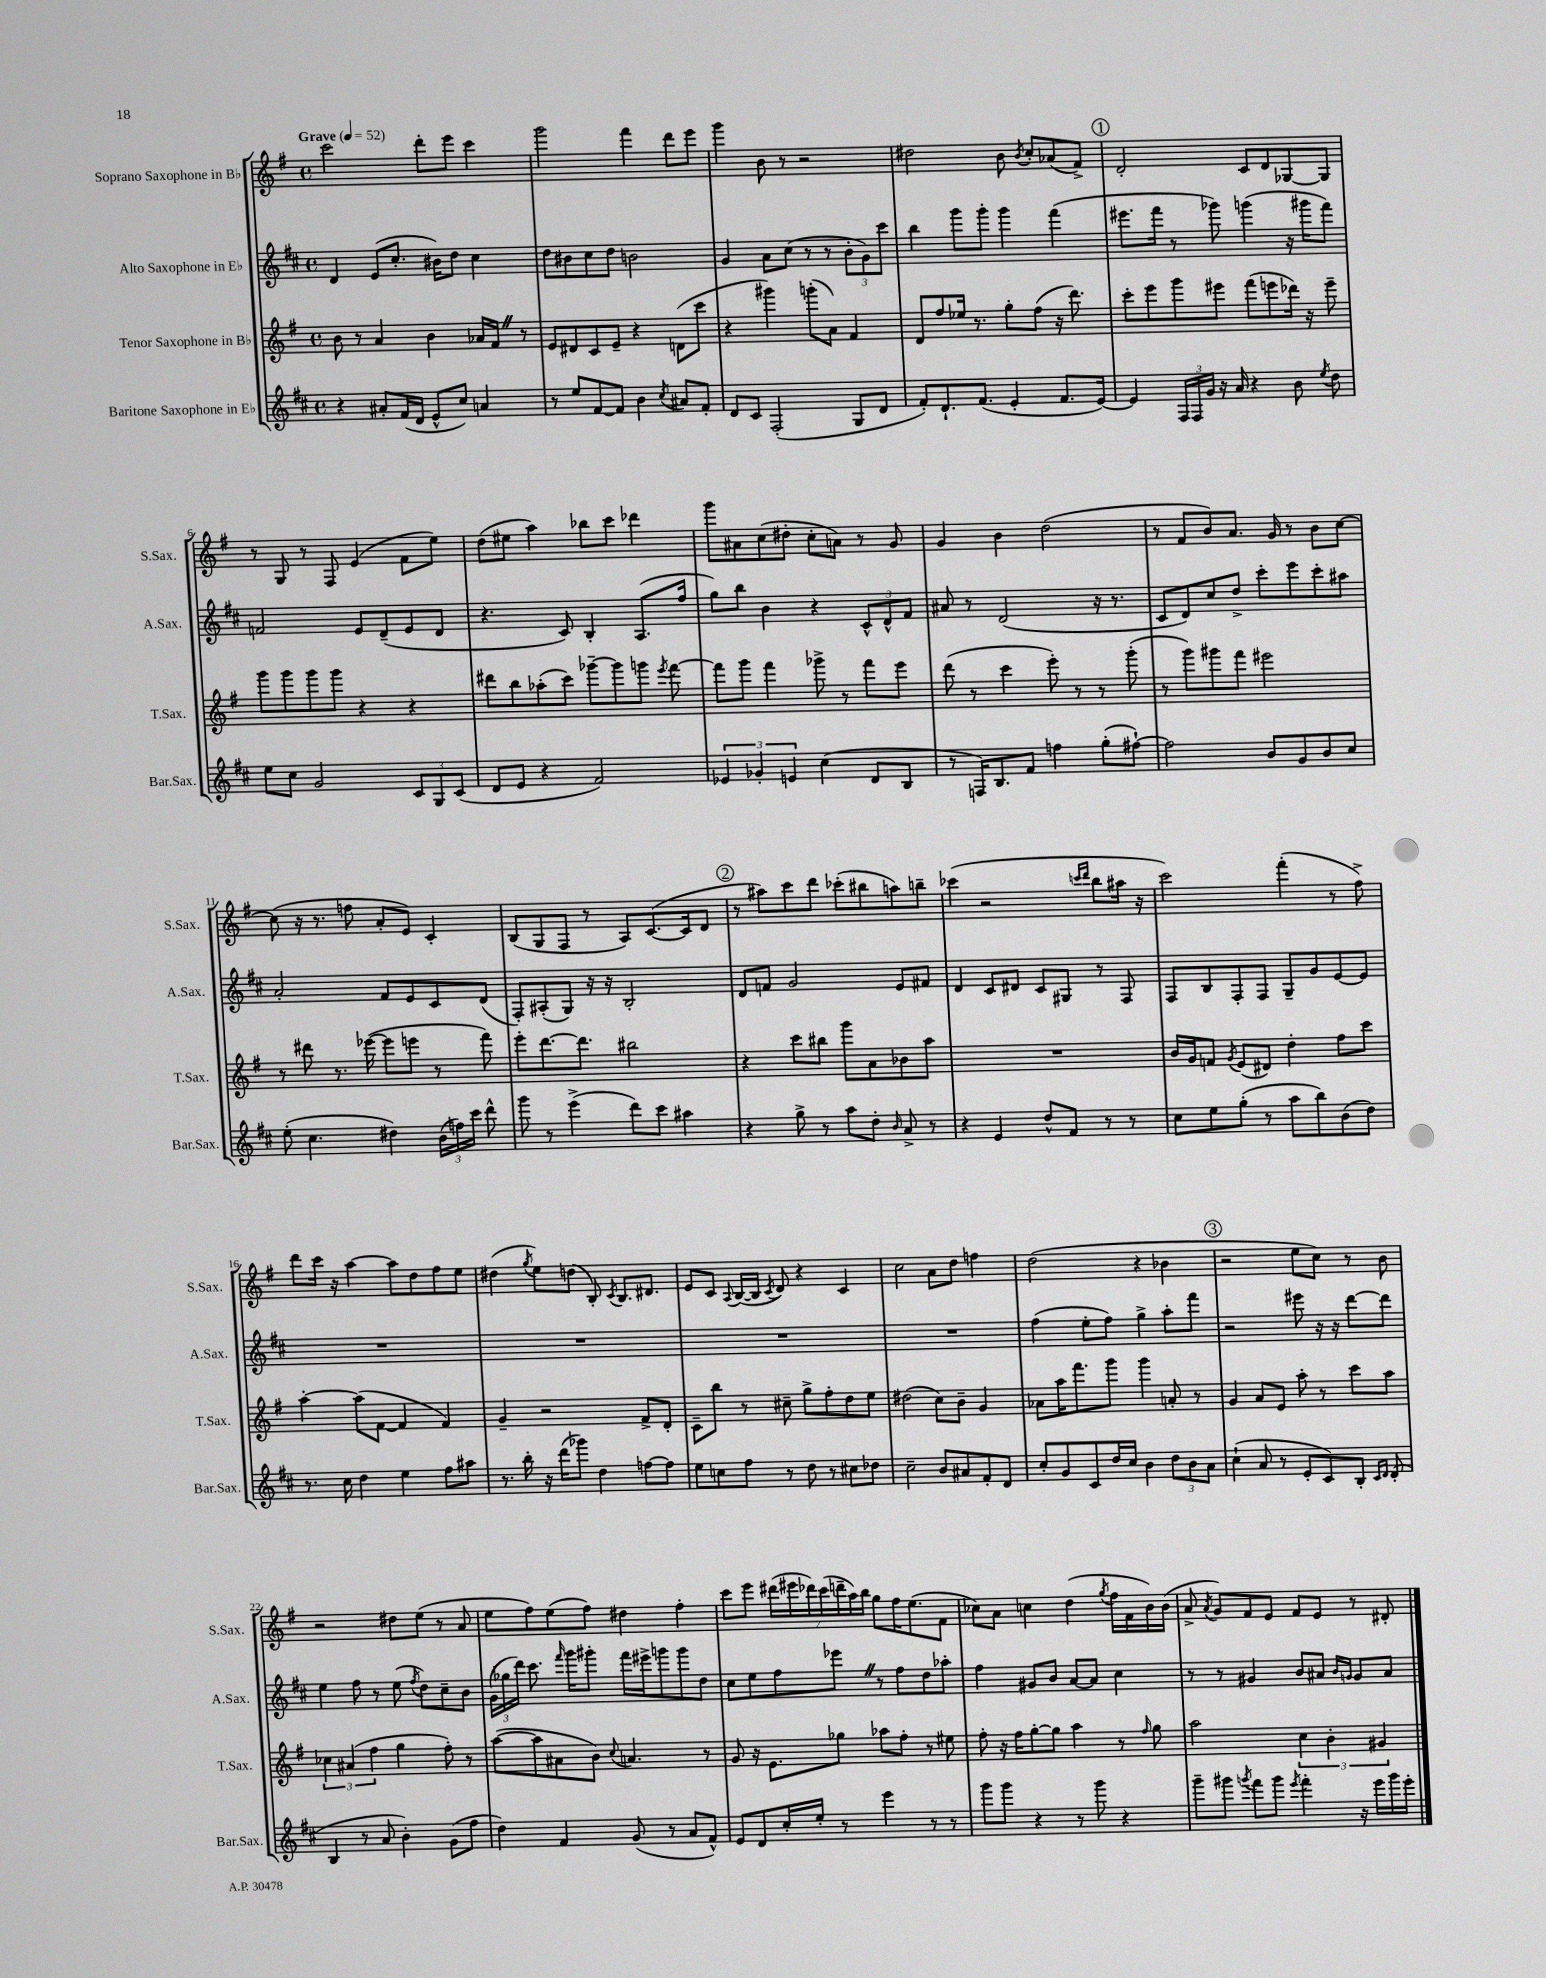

**kern	**kern	**kern	**kern
*staff4	*staff3	*staff2	*staff1
*clefG2	*clefG2	*clefG2	*clefG2
*k[f#c#]	*k[f#]	*k[f#c#]	*k[f#]
*M4/4	*M4/4	*M4/4	*M4/4
*met(c)	*met(c)	*met(c)	*met(c)
*MM52	*MM52	*MM52	*MM52
4r	8b	4d	2ccc
.	8r	.	.
8a#'	4a	(8e	.
(16f#	.	8.cc#'	.
16d	.	.	.
8e^^	4b	.	8ddd'
.	.	16b#)	.
8cc#)	.	8dd	8eee
4a	16a-	4cc#	4ccc
.	16f#	.	.
.	8r	.	.
=	=	=	=
8r	8e	8dd	2ggg
8ee	8d#	8b#	.
[8f#	8c	8cc#	.
8f#]	8e~	8dd	.
4b	4r	2b	4fff#
8qcc#	.	.	.
8a#	(8d	.	8ddd
8f#'	8ccc	.	8eee
=	=	=	=
8d	4r	4g	4ggg
8c#	.	.	.
(2F#'	4ggg#)	8a	8b
.	.	(8cc#	8r
.	(8ggg'	8r	2r
.	8a)	8r	.
8G	4f#	12b'	.
.	.	12g)	.
8d	.	.	.
.	.	12ccc#	.
=	=	=	=
8f#')	8d	4bb	2dd#
8.d`	8ff#	.	.
.	16ee-	8ggg	.
(8.f#	8.r	.	.
.	.	8ggg'	.
4e'	8gg'	4ggg	8b
.	.	.	8qb
.	(8ff#	.	8cc'
8.f#	16r	(4fff#	(8a-
.	8.ddd)	.	.
.	.	.	8f#^)
[16e)	.	.	.
=	=	=	=
4e]	8ccc'	8.eee#	2d'
.	8eee	.	.
.	.	16fff#	.
24F#	8ggg	8r	.
24F#	.	.	.
24g	.	.	.
16r	8eee#	8ggg-)	.
16a	.	.	.
4r	(8fff#	(4ggg	8c
.	8eee	.	8d
8b	16ddd-)	16r	[8G-
.	16r	16ggg#	.
8qee	.	.	.
8dd	8eee~	8fff#)	8G-]
=	=	=	=
8ee	8ggg	2f	8r
8cc#	8ggg	.	8G
2g	8ggg	.	8r
.	8ggg	.	8F#
.	4r	8e	(4e
.	.	(8d~	.
12c#	4r	8e	8f#
12G	.	.	.
.	.	8d	8ee)
(12c#	.	.	.
=	=	=	=
8d	8ddd#	4.r	(8dd
8e	8bb	.	8ee#
4r	(8aa-'	.	4aa)
.	8ccc)	8c#)	.
2f#)	[8ggg-~	4B'	8bb-
.	8ggg-]	.	8ccc
.	8ggg	(8.A	4ddd-
.	8qeee	.	.
.	[8fff#	.	.
.	.	16ff#	.
=	=	=	=
6e-	8fff#]	8gg)	8ggg
.	8ggg	8bb	8a#
6g-'	.	.	.
.	4fff#	4b	(8cc
6e	.	.	.
.	.	.	8dd#'
(4cc#	8ggg-^	4r	8cc'
.	8r	.	8a)
8d	8fff#	12c#^^	8r
.	.	12d^^	.
8B	8eee	.	8g
.	.	12f#	.
=	=	=	=
8r	(8ddd	8a#	4g
16F)	8r	8r	.
8.B	.	.	.
.	4ccc	(2d	4b
8f#	.	.	.
4ff	8eee')	.	(2dd
.	8r	.	.
(8gg'	8r	16r	.
.	.	8.r	.
[8ff#`)	(8ggg'	.	.
=	=	=	=
2ff#]	8r	8c#	8r
.	8ggg)	8d)	8f#
.	8ggg#	8cc#	8b)
.	8fff#	8dd^	8.a
8b	2eee#	8ccc#'	.
.	.	.	16g
8g	.	8eee	8r
8b	.	8ccc#'	8b
8cc#	.	8aa#	[8cc
=	=	=	=
(8ee'	8r	2a'	(8cc]
4.cc#	8ddd#	.	16r
.	.	.	8.r
.	8.r	.	.
.	.	.	8ff
.	([16eee-	.	.
4dd#)	8eee-]	8f#	8a'
.	8eee	8e	8e)
(24b	8r	8c#	4c'
24ff)	.	.	.
24ccc#	.	.	.
8ddd^^	8fff#)	(8d	.
=	=	=	=
8ggg	8eee'	8F#')	(8B
8r	[8.ddd	(8A#'	8G
(4eee^	.	8G)	8F#
.	8.ddd]	.	.
.	.	16r	8r
.	.	16r	.
8ddd)	2bb#	2B'	8A)
8ccc#	.	.	([8.c
4aa#	.	.	.
.	.	.	16c]
.	.	.	8d
=	=	=	=
4r	4r	8d	8r
.	.	8f	8aa#)
8gg^	8ccc	2g	8ccc
8r	8bb#	.	8ddd
8aa	8ggg	.	(8ccc-'
8dd'	8a	.	8bb#
16qqb	.	.	.
8a^	8b-	8e	8aa)
8r	8aa	8f#	8bb~
=	=	=	=
4r	1r	4d	(4ccc-
4e	.	8c#	2r
.	.	8d#	.
8dd^^	.	8c#	.
8f#	.	8G#	.
.	.	.	16qqccc
.	.	.	16qqddd
8r	.	8r	8bb
8r	.	8F#	16aa#
.	.	.	16r
=	=	=	=
8cc#	16b	8F#	2ccc)
.	16g	.	.
8ee	8f	8B	.
.	8qg	.	.
(8gg'	(8e	8F#'	.
8r	8d#)	8F#	.
8aa	4dd'	8G~	(4fff#'
8bb)	.	8g	.
(8b	8ff#	[8e	8r
8dd)	8ccc	8e]	8ff#^)
=	=	=	=
8.r	[4aa'	1r	8ddd
.	.	.	16ccc
16cc#	.	.	16r
4dd	(8aa]	.	[4aa
.	[8f#	.	.
4ee	4f#]	.	8aa]
.	.	.	8dd
8ff#	4f#)	.	8ff#
8aa#	.	.	8ee
=	=	=	=
8.r	4g~	1r	(4dd#
16bb'	.	.	.
.	.	.	8qgg
16r	2r	.	8ee)
(16ddd	.	.	.
8ggg-)	.	.	(8dd
4dd	.	.	8B')
.	.	.	8qc
.	.	.	8.B
[8ff	8f#^	.	.
.	.	.	8.d#
8ff]	8d'	.	.
=	=	=	=
8ee	8c~	1r	8e
8cc	8bb	.	8c
.	.	.	8qqA
8ff#	8r	.	([16B
.	.	.	16B]
.	.	.	8qc
8r	8cc#~	.	8d)
8dd	8gg^	.	4r
8r	8ff#'	.	.
8cc#	8dd	.	4c
8dd-	8ee	.	.
=	=	=	=
2cc#~	(2dd#	1r	2cc
8b	8cc)	.	8a
8a#	8b~	.	8dd
8f#'	4g	.	4ff
8d	.	.	.
=	=	=	=
8cc#'	8a-	(4ff#	(2dd
8g	16aa	.	.
.	8.fff#	.	.
8c#	.	8ee'	.
16dd	8ggg	8ff#)	.
16cc#	.	.	.
4b	4ggg	4gg^	4r
12dd	8a'	8aa'	4b-
12b	.	.	.
.	8r	8fff#	.
12a	.	.	.
=	=	=	=
(4cc#`	4g	2r	2r
8a	8a	.	.
8r	8e	.	.
8e'	8aa'	8eee#	8ee
8c#)	8r	16r	8cc)
.	.	16r	.
8B'	8ccc	[8ddd	8r
16qqc#	.	.	.
16qqd	.	.	.
(8d'	8aa	8ddd]	8b
=	=	=	=
4B	6cc-	4ee	2r
.	(6a#	.	.
8r	.	8ff#	.
.	6ff#	.	.
8a	.	8r	.
4b')	4gg	(8ee	8dd#
.	.	8qff#	.
.	.	8dd)	(8ee
(8g	8ff#')	8cc#~	8r
8ff#	8r	8b	8a
=	=	=	=
4dd)	([8aa	(24g	8ee
.	.	24gg-	.
.	.	24ddd)	.
.	8aa]	8.ccc#	8ff#)
4f#	8a#	.	(8ee
.	.	16qqfff#	.
.	.	16ggg	.
.	8b)	8ggg#'	8ff#)
.	8qqcc	.	.
(8g	4.a	16fff#	4dd#
.	.	16eee#^	.
8r	.	8ggg	.
8a	.	8ggg	4ff#'
8f#^^)	8r	8dd	.
=	=	=	=
8e	8g	8cc#	8ccc
8d	16r	8ee	8eee
.	8.e	.	.
16cc#'	.	8ff#	(28ddd#
.	.	.	28eee#
16ee'	.	.	.
.	.	.	28ddd-)
.	.	.	(28ccc
8r	8gg-	8eee-	.
.	.	.	28ddd~
.	.	.	28aa)
.	.	.	28bb
4eee	8aa-	8r	8gg
.	8ff#'	8ff#	16ff#
.	.	.	(8.ee
8r	8r	8dd	.
8r	8ee#	8aa-'	8f#
=	=	=	=
8ggg	8ff#'	4ff#	8cc-)
8ggg	16r	.	8a
.	16ff#	.	.
4r	[8gg'	8g#	4cc
.	8gg]	8b	.
8r	4aa	[8a	(4dd
8ggg	.	8a]	.
.	.	.	8qgg
4r	8r	4cc#	16ff#
.	.	.	16f#
.	16qqff#	.	.
.	8gg	.	16b)
.	.	.	(16b
=	=	=	=
8ggg~	2aa	8r	8a^
.	.	.	8qa
8ggg#	.	8r	8g)
8qggg	.	.	.
8fff#	.	4g#	8f#
8ggg	.	.	8e
8qeee	.	.	.
4fff#'	6cc	8b	8f#
.	.	8a#	8e
.	6b'	.	.
.	.	16qqb	.
.	.	16qqg	.
16r	.	8g	8r
16eee	.	.	.
.	6g#	.	.
16ggg	.	8a#	8d#'
16eee'	.	.	.
==	==	==	==
*-	*-	*-	*-
